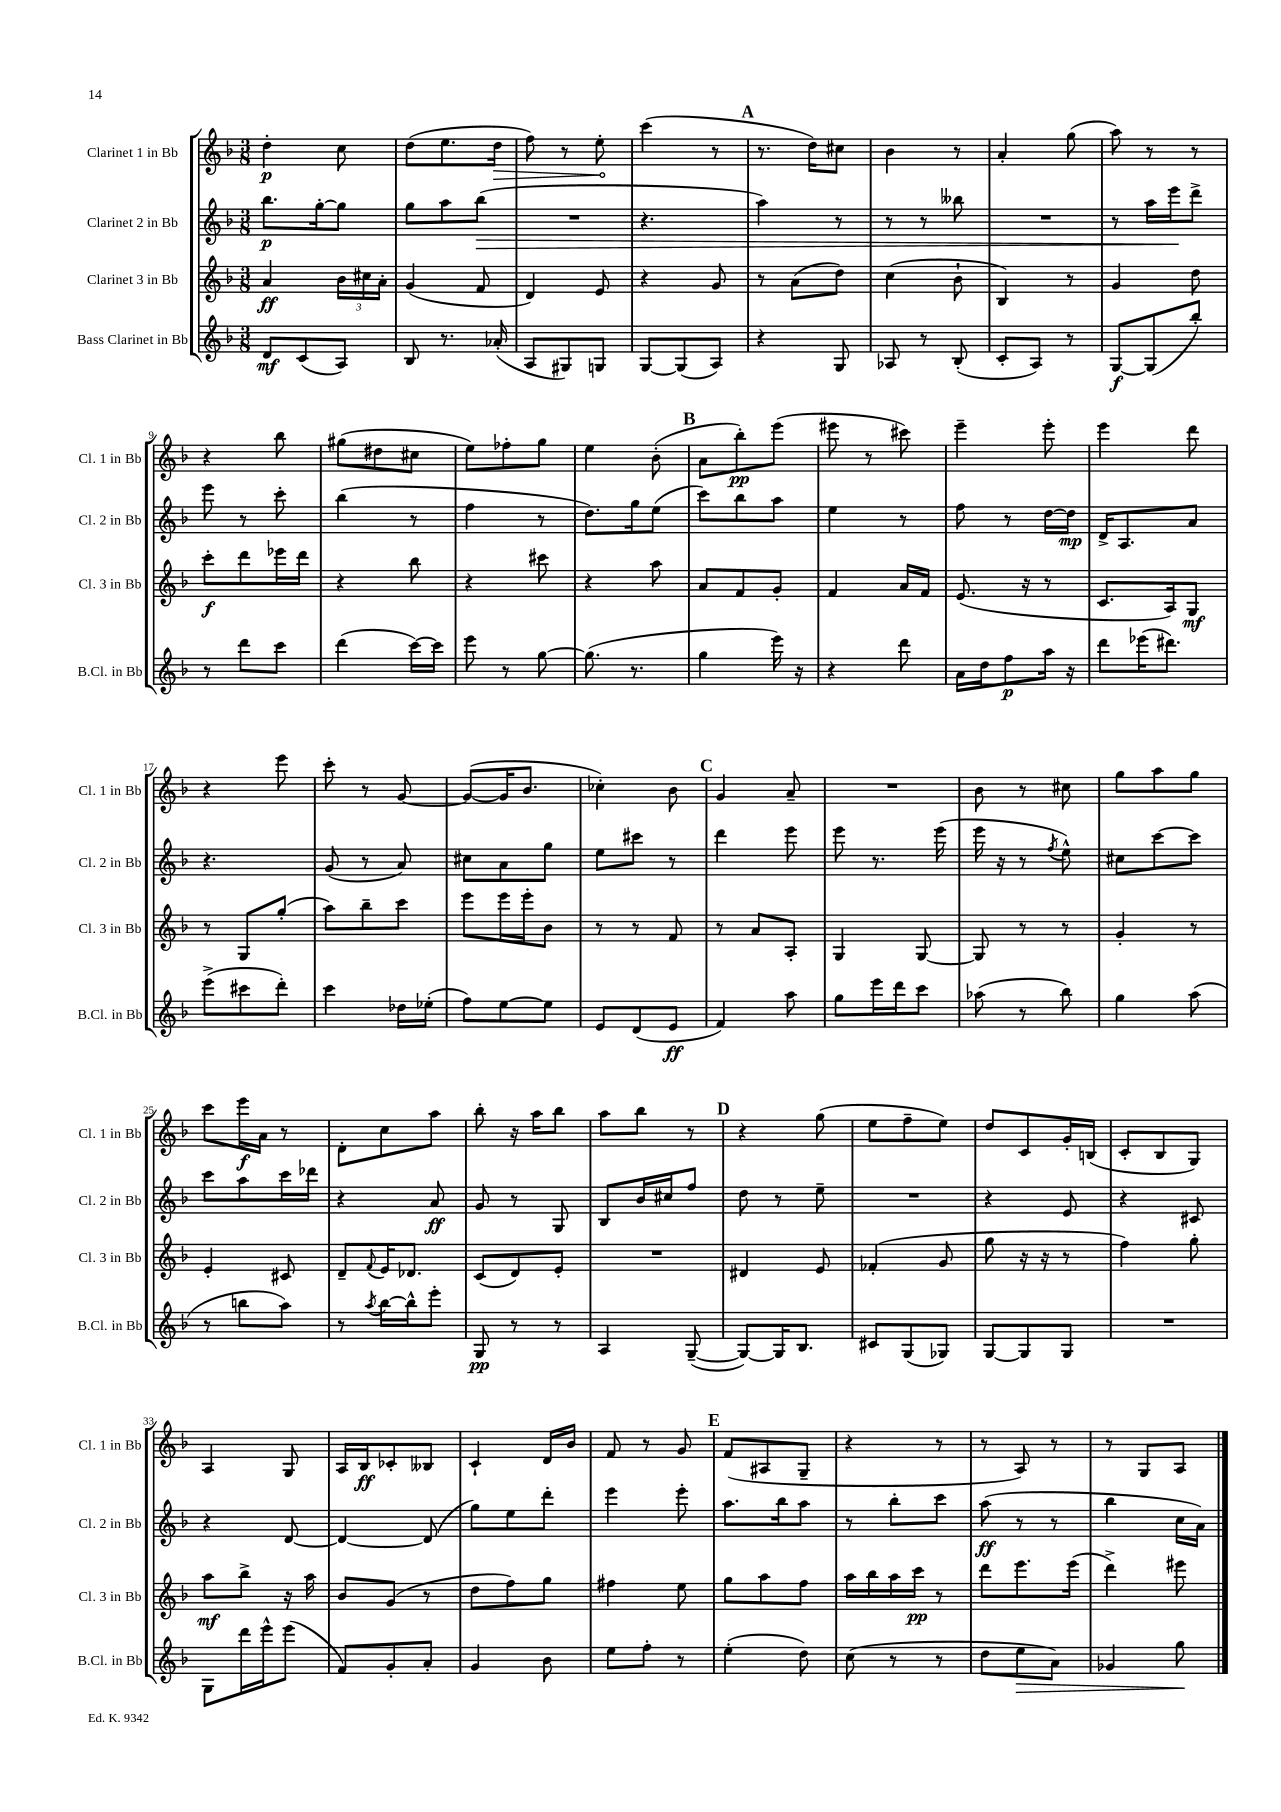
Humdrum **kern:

**kern	**kern	**kern	**kern
*staff4	*staff3	*staff2	*staff1
*clefG2	*clefG2	*clefG2	*clefG2
*k[b-]	*k[b-]	*k[b-]	*k[b-]
*M3/8	*M3/8	*M3/8	*M3/8
8d	4a	8.bb-	4dd'
(8c	.	.	.
.	.	[16gg'	.
8A)	24b-	8gg]	8cc
.	24cc#	.	.
.	24a'	.	.
=	=	=	=
8B-	(4g	8gg	(8dd
8.r	.	8aa	8.ee
.	8f	(8bb-	.
(16a-'	.	.	16dd
=	=	=	=
8A	4d)	4.r	8ff)
8G#)	.	.	8r
8G	8e	.	8ee'
=	=	=	=
[8G	4r	4.r	(4ccc
(8G]	.	.	.
8A)	8g	.	8r
=	=	=	=
4r	8r	4aa)	8.r
.	(8a	.	.
.	.	.	16dd)
8G	8dd)	8r	8cc#
=	=	=	=
8A-	(4cc	8r	4b-
8r	.	8r	.
(8B-'	8b-`	8bb--	8r
=	=	=	=
8c'	4B-)	4.r	4a'
8A)	.	.	.
8r	8r	.	(8gg
=	=	=	=
[8G	4g	8r	8aa)
(8G]	.	16aa	8r
.	.	16eee	.
8bb-')	8dd	8ddd^	8r
=	=	=	=
8r	8ccc'	8eee	4r
8ddd	8ddd	8r	.
8ccc	16eee-	8ccc'	8bb-
.	16ddd	.	.
=	=	=	=
(4ddd	4r	(4bb-	(8gg#
.	.	.	8dd#
[16ccc)	8bb-	8r	8cc#
16ccc]	.	.	.
=	=	=	=
8eee	4r	4ff	8ee)
8r	.	.	8ff-'
[8gg	8ccc#	8r	8gg
=	=	=	=
(8.gg]	4r	8.dd)	4ee
8.r	.	16gg	.
.	8aa	(8ee	(8b-'
=	=	=	=
4gg	8a	8ccc)	8a
.	8f	8bb-	8bb-')
16eee)	8g'	8aa	(8eee
16r	.	.	.
=	=	=	=
4r	4f	4ee	8eee#
.	.	.	8r
8ddd	16a	8r	8ccc#)
.	16f	.	.
=	=	=	=
16a	(8.e	8ff	4eee~
16dd	.	.	.
8ff	.	8r	.
.	16r	.	.
16aa	8r	[16dd	8eee'
16r	.	16dd]	.
=	=	=	=
8ddd	8.c	16d^	4eee
.	.	8.A	.
(16eee-	.	.	.
8.ddd#)	16A)	.	.
.	8G	8a	8ddd
=	=	=	=
(8eee^	8r	4.r	4r
8ccc#	8G	.	.
8ddd')	(8gg'	.	8eee
=	=	=	=
4ccc	8aa)	(8g	8ccc'
.	8bb-~	8r	8r
16dd-	8ccc	8a)	[8g
(16ee-'	.	.	.
=	=	=	=
8ff)	8eee	8cc#	(8g_
[8ee	16eee	8a	16g]
.	16eee'	.	8.b-
8ee]	8b-	8gg	.
=	=	=	=
8e	8r	8ee	4cc-')
(8d	8r	8ccc#	.
8e	8f	8r	8b-
=	=	=	=
4f)	8r	4ddd	4g
.	8a	.	.
8aa	8A'	8eee	8a~
=	=	=	=
8gg	4G	8eee	4.r
16eee	.	8.r	.
16ddd	.	.	.
8ccc	[8G	.	.
.	.	(16eee	.
=	=	=	=
(8aa-	8G]	16eee	8b-
.	.	16r	.
8r	8r	8r	8r
.	.	8qff	.
8bb-)	8r	8ee^^)	8cc#
=	=	=	=
4gg	4g'	8cc#	8gg
.	.	[8ccc	8aa
(8aa	8r	8ccc]	8gg
=	=	=	=
8r	4e'	8ccc	8ccc
8bb	.	8aa	16eee
.	.	.	16a
8aa)	8c#	16ccc	8r
.	.	16ddd-	.
=	=	=	=
8r	8d~	4r	8d'
8qaa	8qqf	.	.
[16bb-	16e	.	8cc
16bb-^^]	8.d-	.	.
8eee'	.	8a	8aa
=	=	=	=
8G	(8c	8g	8bb-'
8r	8d)	8r	16r
.	.	.	16aa
8r	8e'	8G	8bb-
=	=	=	=
4A	4.r	8B-	8aa
.	.	16b-	8bb-
.	.	16cc#	.
([8G~	.	8ff	8r
=	=	=	=
8G_)	4d#	8dd	4r
16G]	.	8r	.
8.B-	.	.	.
.	8e	8ee~	(8gg
=	=	=	=
8c#	(4f-'	4.r	8ee
(8G	.	.	8ff~
8G-)	8g	.	8ee)
=	=	=	=
[8G	8gg	4r	8dd
8G]	16r	.	8c
.	16r	.	.
8G	8r	8e	16g'
.	.	.	(16B
=	=	=	=
4.r	4ff)	4r	8c'
.	.	.	8B-
.	8gg'	8c#	8G)
=	=	=	=
8G	8aa	4r	4A
16ddd	8bb-^	.	.
16eee^^	.	.	.
(8eee	16r	[8d	8G
.	16aa	.	.
=	=	=	=
8f)	8b-	4d_	16A
.	.	.	16B-
8g'	(8g	.	8c-'
8a'	8r	(8d]	8B--
=	=	=	=
4g	8dd	8gg)	4c`
.	8ff)	8ee	.
8b-	8gg	8ddd'	16d
.	.	.	16b-
=	=	=	=
8ee	4ff#	4eee	8f
8ff'	.	.	8r
8r	8ee	8eee'	8g
=	=	=	=
(4ee'	8gg	8.aa	(8f
.	8aa	.	8A#
.	.	16bb-	.
8dd)	8ff	8aa	8G~
=	=	=	=
(8cc	16aa	8r	4r
.	16bb-	.	.
8r	16aa	8bb-'	.
.	16ccc	.	.
8r	8r	8ccc	8r
=	=	=	=
8dd	8ddd	(8aa	8r
8ee	8.eee	8r	8A)
8a)	.	8r	8r
.	(16eee	.	.
=	=	=	=
4g-	4ddd^)	4bb-	8r
.	.	.	8G
8gg	8eee#	16cc	8A
.	.	16a)	.
==	==	==	==
*-	*-	*-	*-
